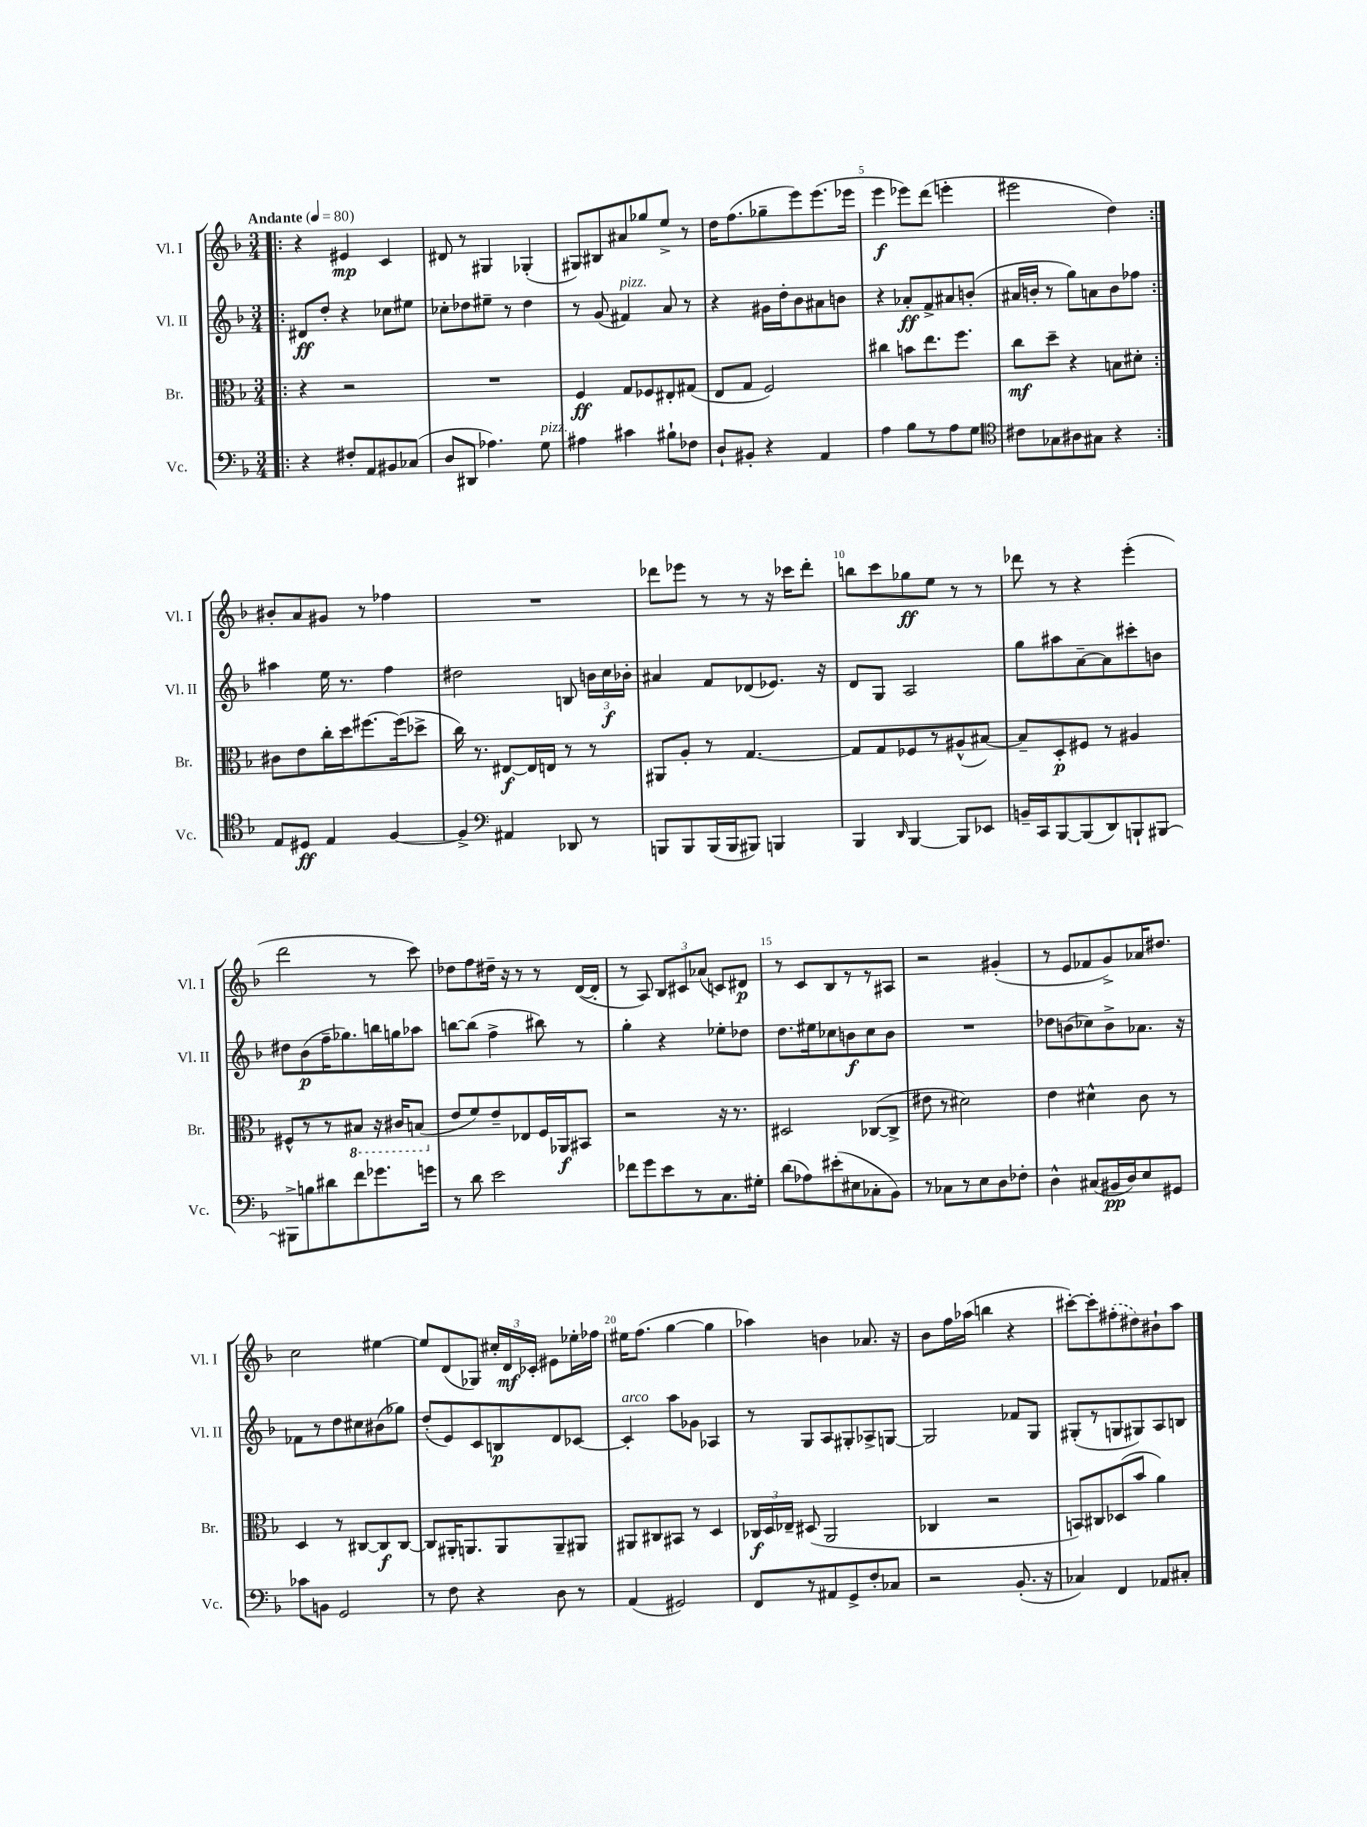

**kern	**dynam	**kern	**dynam	**kern	**dynam	**kern	**dynam
*part4	*part4	*part3	*part3	*part2	*part2	*part1	*part1
*staff4	*staff4	*staff3	*staff3	*staff2	*staff2	*staff1	*staff1
*I"Vc.	*	*I"Br.	*	*I"Vl. II	*	*I"Vl. I	*
*I'Vc.	*	*I'Br.	*	*I'Vl. II	*	*I'Vl. I	*
*clefF4	*	*clefC3	*	*clefG2	*	*clefG2	*
*k[b-]	*	*k[b-]	*	*k[b-]	*	*k[b-]	*
*M3/4	*	*M3/4	*	*M3/4	*	*M3/4	*
*MM80	*	*MM80	*	*MM80	*	*MM80	*
=1!|:	=1!|:	=1!|:	=1!|:	=1!|:	=1!|:	=1!|:	=1!|:
!	!	!	!	!	!	!LO:TX:a:B:t=Andante	!
4r	.	4r	.	8d#X/L	ff	4r	.
.	.	.	.	8dd'/J	.	.	.
8F#X'/L	.	2r	.	4r	.	4e#X/	mp
8AA/	.	.	.	.	.	.	.
8BB#X/	.	.	.	8cc-X\L	.	4c/	.
(8C-X/J	.	.	.	8ee#X\J	.	.	.
=2	=2	=2	=2	=2	=2	=2	=2
8D/L	.	2.r	.	8cc-X'\L	.	8d#X/	.
8DD#X/J	.	.	.	8dd-X\	.	8r	.
4.A-X\)	.	.	.	8ee#X~\J	.	4G#X/	.
.	.	.	.	8r	.	.	.
.	.	.	.	4dd-\	.	(4G-X'/	.
!LO:TX:a:i:t=pizz.	!	!	!	!	!	!	!
8G\	.	.	.	.	.	.	.
=3	=3	=3	=3	=3	=3	=3	=3
4A#X\	.	4F/	ff	8r	.	8G#X/L)	.
.	.	.	.	(8g/	.	8B#X/	.
!	!	!	!	!LO:TX:a:i:t=pizz.	!	!	!
4c#X\	.	8G/L	.	4f#X/)	.	8a#X/	.
.	.	8F-X/	.	.	.	8gg-X/	.
8B#X`\L	.	8E#X'/	.	8a/	.	8ee^/J	.
8F-X\J	.	(8G#X/J	.	8r	.	8r	.
=4	=4	=4	=4	=4	=4	=4	=4
8D`/L	.	8E/L	.	4r	.	16dd\KL	.
.	.	.	.	.	.	(8.ff\	.
8BB#X'/J	.	8G/J	.	.	.	.	.
4r	.	2F/)	.	16g#X\LL	.	8gg-X~\	.
.	.	.	.	16dd'\J	.	.	.
.	.	.	.	8b-\	.	8eee\)	.
4AA/	.	.	.	8a#X\	.	(8.eee\	.
.	.	.	.	8bn\J	.	.	.
.	.	.	.	.	.	16eee-X\Jk	.
=5	=5	=5	=5	=5	=5	=5	=5
4A\	.	4cc#X\	.	4r	.	4eee\	f
8B-\L	.	8bn\L	.	8a-X'/L	ff	8eee-X\L)	.
8r	.	8.ee\	.	8f^/	.	(8ddd\J	.
8A\	.	.	.	8a#X/	.	4eeen'\	.
.	.	8.ff\J	.	.	.	.	.
8G\J	.	.	.	(8bn'/J	.	.	.
=6	=6	=6	=6	=6	=6	=6	=6
*clefC4	*	*	*	*	*	*	*
8c#X\L	.	8cc\L	mf	16a#X/LL	.	2eee#X\	.
.	.	.	.	16bn'/JJ	.	.	.
8G-X\	.	8dd~\J	.	8r	.	.	.
8A#X\	.	4r	.	8gg\L)	.	.	.
8G#X\J	.	.	.	8an\	.	.	.
4r	.	8Bn\L	.	8b\	.	4dd\)	.
.	.	8d#X'\J	.	8ff-X\J	.	.	.
!!LO:LB:g=z
=7:|!	=7:|!	=7:|!	=7:|!	=7:|!	=7:|!	=7:|!	=7:|!
8E/L	.	8c#X\L	.	4aa#X\	.	8b#X'/L	.
8D#X/J	ff	8e\	.	.	.	8a/	.
4E/	.	16cc'\L	.	16ee\	.	8g#X/J	.
.	.	16dd\J	.	8.r	.	.	.
.	.	[8.ff#X\	.	.	.	8r	.
[4F/	.	.	.	4ff\	.	4ff-X\	.
.	.	(16ff#\k]	.	.	.	.	.
.	.	8dd-X^\J	.	.	.	.	.
=8	=8	=8	=8	=8	=8	=8	=8
4F^/]	.	16cc\)	.	2dd#X\	.	2.r	.
.	.	8.r	.	.	.	.	.
*clefF4	*	*	*	*	*	*	*
4AA#X/	.	[8E#X/L	f	.	.	.	.
.	.	16E#/L]	.	.	.	.	.
.	.	16En/JJ	.	.	.	.	.
8DD-X/	.	8r	.	8Bn/	.	.	.
8r	.	8r	.	24bn\LL	.	.	.
.	.	.	.	24cc\	f	.	.
.	.	.	.	24b-X'\JJ	.	.	.
=9	=9	=9	=9	=9	=9	=9	=9
8BBBn/L	.	8AA#X/L	.	4a#X/	.	8ddd-X\L	.
8BBB/	.	8A'/J	.	.	.	8eee-X\J	.
(16BBB/L	.	8r	.	8f/L	.	8r	.
16BBB/J	.	.	.	.	.	.	.
8BBB#X/J)	.	[4.G/	.	(8d-X/	.	8r	.
4BBBn/	.	.	.	8.e-X/J)	.	16r	.
.	.	.	.	.	.	16ccc-X\KL	.
.	.	.	.	.	.	8ddd-'\J	.
.	.	.	.	16r	.	.	.
=10	=10	=10	=10	=10	=10	=10	=10
4BBB-/	.	8G/L]	.	8d/L	.	8bbn\L	.
.	.	8G/	.	8G/J	.	8ccc\	.
16qqDD/	.	.	.	.	.	.	.
[4BBB-/	.	8F-X/	.	2A/	.	8gg-X\	ff
.	.	8r	.	.	.	8ee\J	.
8BBB-/L]	.	(8A#X^^/	.	.	.	8r	.
8EE-X/J	.	[8B#X/J)	.	.	.	8r	.
=11	=11	=11	=11	=11	=11	=11	=11
16BBn~/LL	.	8B#~/L]	.	8gg\L	.	8ddd-X\	.
16CC/J	.	.	.	.	.	.	.
[8BBB-/	.	8D'/	p	8aa#X\	.	8r	.
(8BBB-/]	.	8F#X/J	.	[8a~\	.	4r	.
8DD/)	.	8r	.	8a\]	.	.	.
8BBBn`/	.	4A#X/	.	8ccc#X'\	.	(4eee'\	.
[8BBB#X/J	.	.	.	8bn\J	.	.	.
!!LO:LB:g=z
=12	=12	=12	=12	=12	=12	=12	=12
8BBB#X^\L]	.	8F#X^^/L	.	8dd#X\L	.	2ddd\	.
8Bn\	.	8r	.	(8b-\	p	.	.
8d#X\	.	8r	.	16ff~\K	.	.	.
.	.	.	.	8.gg-X\)	.	.	.
*	*	*8ba	*	*	*	*	*
8f\	.	8BB#X/J	.	.	.	.	.
8.g-X\	.	16r	.	16bbn\L	.	8r	.
.	.	16C#X/KL	.	16ggn\J	.	.	.
.	.	(8BBn/J	.	8aa-X\J	.	8ccc\)	.
16gn\Jk	.	.	.	.	.	.	.
=13	=13	=13	=13	=13	=13	=13	=13
*	*	*X8ba	*	*	*	*	*
8r	.	8e/L	.	[8bbn\L	.	8dd-X\L	.
8d\	.	8f/)	.	(8bb\J]	.	8ff\	.
2e\	.	8e~/	.	4ff^\	.	16dd#X~\Jk	.
.	.	.	.	.	.	16r	.
.	.	8E-X/	.	.	.	8r	.
.	.	16F/L	.	8bb#X\)	.	8r	.
.	.	16AA-X/J	f	.	.	.	.
.	.	8BB#X/J	.	8r	.	([16d/LL	.
.	.	.	.	.	.	16d'/JJ]	.
=14	=14	=14	=14	=14	=14	=14	=14
8f-X\L	.	2r	.	4gg'\	.	8r	.
8g\	.	.	.	.	.	8A/)	.
8e\	.	.	.	4r	.	12B-/L	.
.	.	.	.	.	.	12c#X/	.
8r	.	.	.	.	.	.	.
.	.	.	.	.	.	(12a-X/J	.
8.C\	.	16r	.	8ee-X'\L	.	8cn/L)	.
.	.	8.r	.	.	.	.	.
.	.	.	.	8dd-X\J	.	8d#X/J	p
16G#X'\Jk	.	.	.	.	.	.	.
=15	=15	=15	=15	=15	=15	=15	=15
(8d\L	.	2D#X/	.	8.dd\L	.	8r	.
8A-X\)	.	.	.	.	.	8c/L	.
.	.	.	.	16ee#X\k	.	.	.
(8e#X'\	.	.	.	8cc-X\	.	8B-/	.
8E#X\	.	.	.	8bn\	f	8r	.
8C-X'\	.	([8C-X/L	.	8cc-\	.	8r	.
8BB-\J)	.	8C-^/J]	.	8b\J	.	8A#X/J	.
=16	=16	=16	=16	=16	=16	=16	=16
8r	.	8e#X\	.	2.r	.	2r	.
8C-X\L	.	8r	.	.	.	.	.
8r	.	2d#X\)	.	.	.	.	.
8E\	.	.	.	.	.	.	.
8D\	.	.	.	.	.	(4g#X'/	.
8F-X'\J	.	.	.	.	.	.	.
=17	=17	=17	=17	=17	=17	=17	=17
4D^^\	.	4e\	.	8dd-X\L	.	8r	.
.	.	.	.	(8bn\	.	8e/L	.
(8C#X/L	.	4d#X^^\	.	8cc-X\)	.	8f-X/	.
16BB#X/L	pp	.	.	8b^\	.	8g^/)	.
16D/J)	.	.	.	.	.	.	.
8E/	.	8c\	.	8.a-X\J	.	16a-X/K	.
.	.	.	.	.	.	8.dd#X/J	.
8GG#X/J	.	8r	.	.	.	.	.
.	.	.	.	16r	.	.	.
!!LO:LB:g=z
=18	=18	=18	=18	=18	=18	=18	=18
8c-X\L	.	4D/	.	8f-X\L	.	2cc\	.
8BBn\J	.	.	.	8r	.	.	.
2GG/	.	8r	.	8dd\	.	.	.
.	.	[8C#X/L	.	8cc#X\	.	.	.
.	.	8C#/]	f	(8b#X\	.	[4ee#X\	.
.	.	[8C#/J	.	8gg-X\J)	.	.	.
=19	=19	=19	=19	=19	=19	=19	=19
8r	.	8C#/L]	.	(8dd'/L	.	8ee#/L]	.
8F\	.	16AA#X'/K	.	8e/)	.	(8d/	.
.	.	8.AAn/	.	.	.	.	.
4r	.	.	.	8c/	.	8G-X/J)	.
.	.	8AA/	.	8Bn/	p	24cc#X'/LL	.
.	.	.	.	.	.	24d/	mf
.	.	.	.	.	.	24c-X'/JJ	.
8D\	.	8AA~/	.	8d/	.	8e#X\L	.
8r	.	8AA#X/J	.	[8c-X/J	.	16ee-X'\L	.
.	.	.	.	.	.	16ff-X\JJ	.
=20	=20	=20	=20	=20	=20	=20	=20
!	!	!	!	!LO:TX:a:i:t=arco	!	!	!
(4AA/	.	8AA#X/L	.	4c-'/]	.	16ee#X\KL	.
.	.	.	.	.	.	(8.ff\J	.
.	.	8C#X/	.	.	.	.	.
2GG#X/)	.	8BB#X/J	.	8aa\L	.	[4gg\	.
.	.	8r	.	8g-X\J	.	.	.
.	.	4D/	.	4A-X/	.	4gg\]	.
=21	=21	=21	=21	=21	=21	=21	=21
8FF/L	.	24C-X/LL	f	8r	.	4aa-X\)	.
.	.	24D/	.	.	.	.	.
.	.	24E-X~/JJ	.	.	.	.	.
8r	.	(8D#X/	.	8G/L	.	.	.
8AA#X/	.	2AA/	.	8A/	.	4bn\	.
8GG^/	.	.	.	8G#X'/	.	.	.
8F'/	.	.	.	8A-X^/	.	8.a-X/	.
8C-X/J	.	.	.	[8Gn/J	.	.	.
.	.	.	.	.	.	16r	.
=22	=22	=22	=22	=22	=22	=22	=22
2r	.	4C-X/	.	2G/]	.	8b-\L	.
.	.	.	.	.	.	16ff\L	.
.	.	.	.	.	.	(16aa-X\JJ	.
.	.	2r	.	.	.	4bbn\	.
(8.BB-'/	.	.	.	8f-X/L	.	4r	.
.	.	.	.	8G/J	.	.	.
16r	.	.	.	.	.	.	.
=23	=23	=23	=23	=23	=23	=23	=23
4C-X/)	.	8BBn/L)	.	(8G#X'/L	.	[8ccc#X'\L)	.
.	.	8C#X/	.	8r	.	8ccc#'\]	.
4FF/	.	(8D-X/	.	8Gn/	.	(8ff#X'\	.
.	.	8b-/J	.	8G#X/)	.	8dd#X\)	.
8AA-X/L	.	4a\)	.	8A/	.	8b#X`\	.
8C#X'/J	.	.	.	8Bn/J	.	8aa\J	.
==	==	==	==	==	==	==	==
*-	*-	*-	*-	*-	*-	*-	*-
